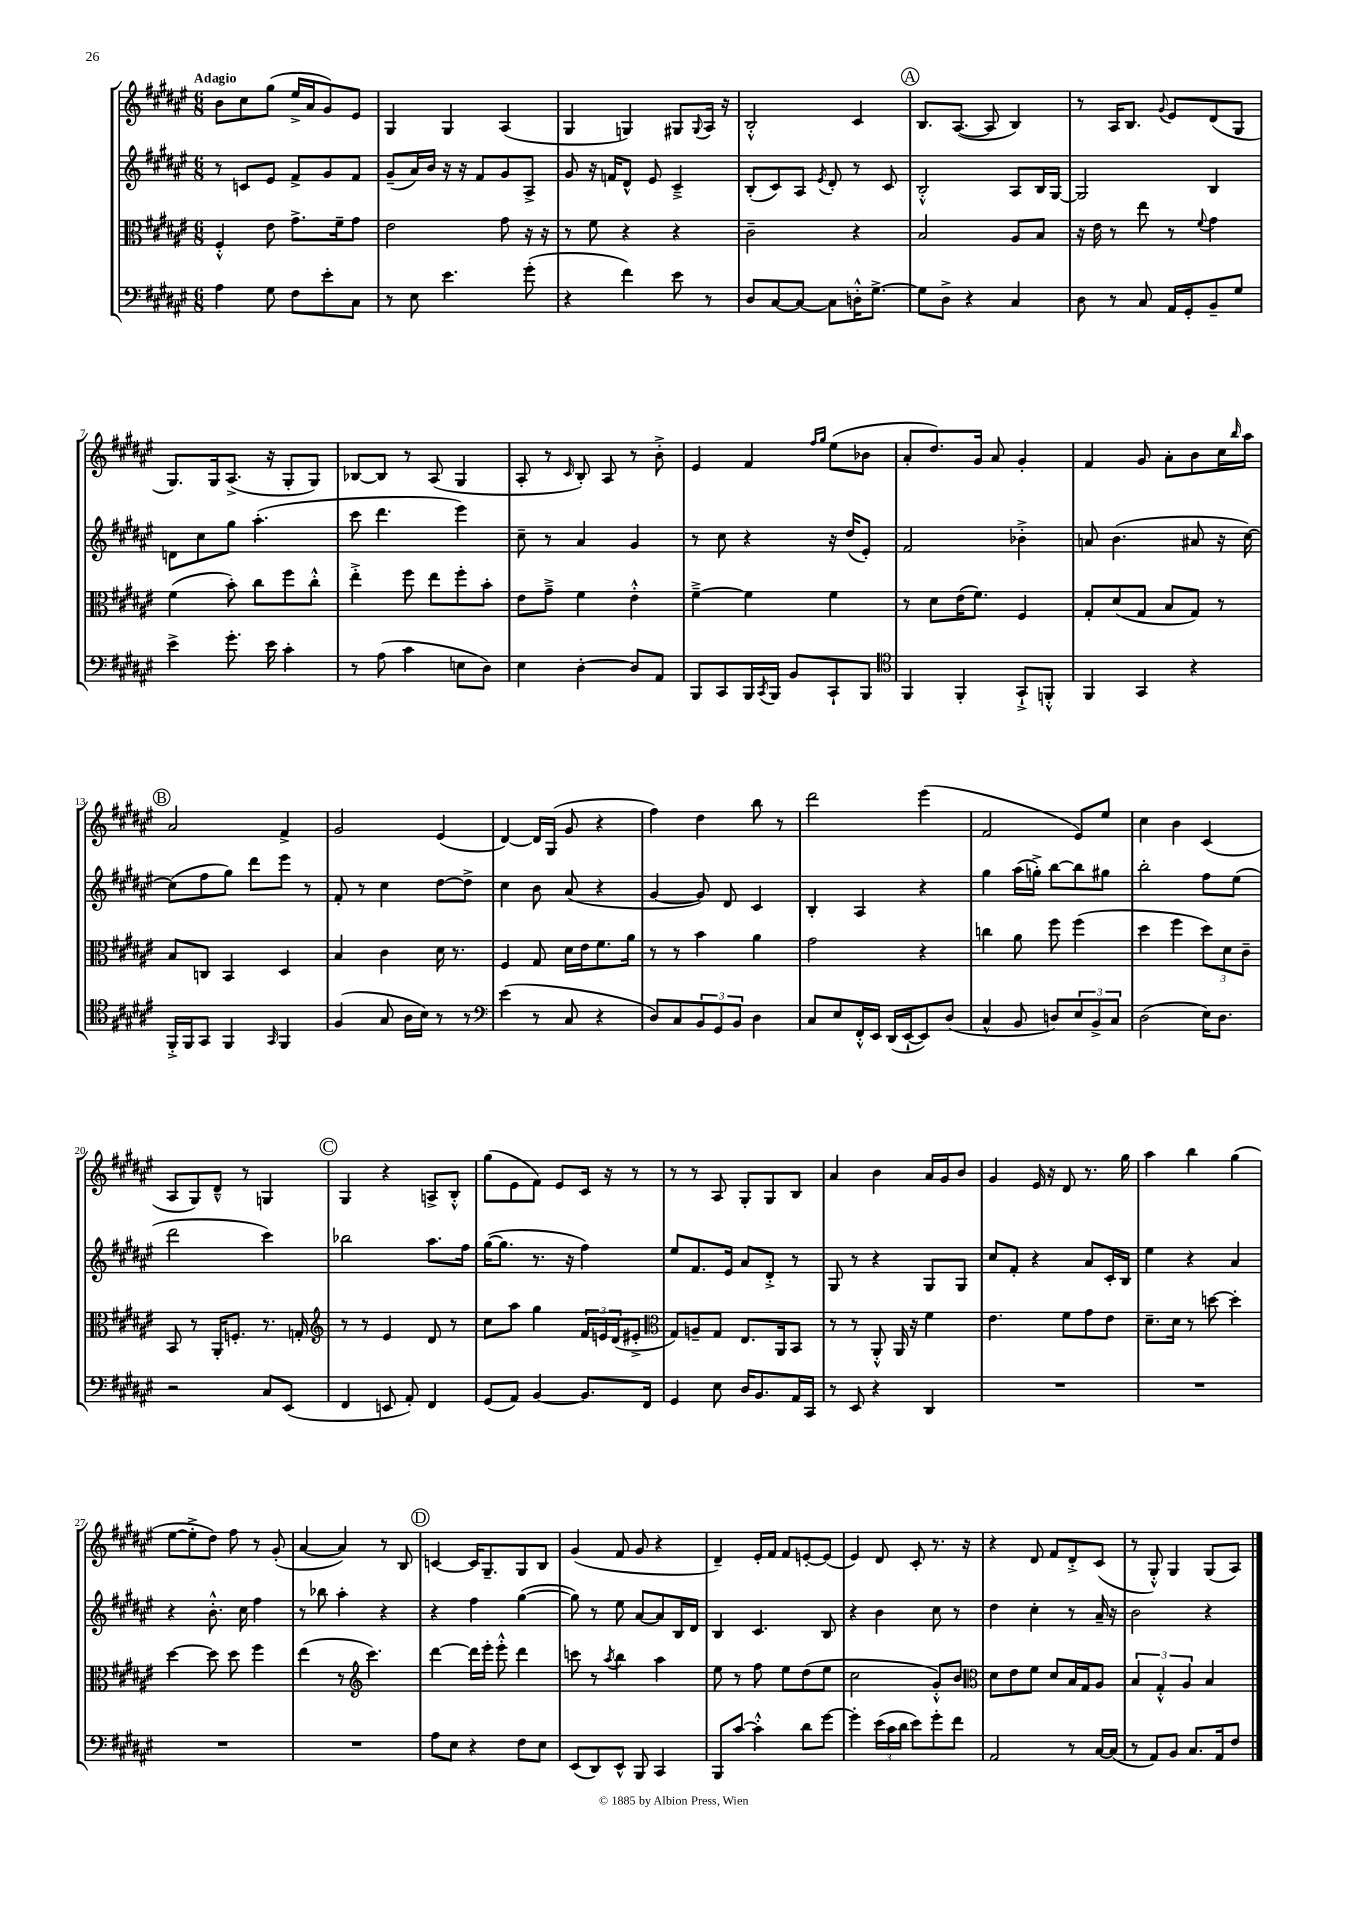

**kern	**kern	**kern	**kern
*staff4	*staff3	*staff2	*staff1
*clefF4	*clefC3	*clefG2	*clefG2
*k[f#c#g#d#a#e#]	*k[f#c#g#d#a#e#]	*k[f#c#g#d#a#e#]	*k[f#c#g#d#a#e#]
*M6/8	*M6/8	*M6/8	*M6/8
4A#	4F#'^^	8r	8b
.	.	8c	8cc#
8G#	8e#	8e#	(8gg#
8F#	8.g#^	8f#^	16ee#^
.	.	.	16a#
8e#'	.	8g#	8g#)
.	16f#~	.	.
8C#	8g#	8f#	8e#
=	=	=	=
8r	2e#	(8g#~	4G#
8E#	.	16a#)	.
.	.	16b	.
4.e#	.	16r	4G#
.	.	16r	.
.	.	8f#	.
.	8g#	8g#	(4A#
(8g#'	16r	8A#^	.
.	16r	.	.
=	=	=	=
4r	8r	8g#	4G#
.	8f#	16r	.
.	.	16f	.
4f#)	4r	8d#^^	4G)
.	.	8e#	.
8e#	4r	4c#~^	8G#
.	.	.	8qqG#
8r	.	.	16A#
.	.	.	16r
=	=	=	=
8D#	2c#~	(8B'	2B'^^
[8C#	.	8c#)	.
8C#_	.	8A#	.
.	.	8qe#	.
8C#]	.	8d#'	.
16D'^^	4r	8r	4c#
[8.G#^	.	.	.
.	.	8c#	.
=	=	=	=
8G#]	2B	2B'^^	8.B
8D#^	.	.	.
.	.	.	([8.A#
4r	.	.	.
.	.	.	8A#]
4C#	8A#	8A#	4B)
.	8B	16B	.
.	.	[16G#	.
=	=	=	=
8D#	16r	2G#]	8r
.	16e#	.	.
8r	8r	.	16A#
.	.	.	8.B
8C#	8ee#	.	.
.	.	.	8qqg#
16AA#	8r	.	8e#
16GG#'	.	.	.
.	8qqf#	.	.
8BB~	4g#	4B	(8d#
8G#	.	.	8G#
=	=	=	=
4e#^	(4f#	8d	8.G#)
.	.	8cc#	.
.	.	.	16G#
8.g#'	8b')	8gg#	(8.A#^
.	8cc#	(4.aa#'	.
16e#	.	.	16r
4c#'	8ff#	.	8G#'
.	8cc#'^^	.	8G#)
=	=	=	=
8r	4ee#'^	8ccc#	[8B-
(8A#	.	4.ddd#	8B-]
4c#	8ff#	.	8r
.	8ee#	.	(8A#
8E	8ff#'	4eee#)	4G#
8D#)	8b'	.	.
=	=	=	=
4E#	8e#	8cc#~	8A#'
.	8g#~^	8r	8r
.	.	.	16qqc#
[4D#'	4f#	4a#	8B')
.	.	.	8A#
8D#]	4e#'^^	4g#	8r
8AA#	.	.	8b'^
=	=	=	=
8BBB	[4f#~^	8r	4e#
8CC#	.	8cc#	.
16BBB	4f#]	4r	4f#
8qCC#	.	.	.
16BBB	.	.	.
8BB	.	.	.
.	.	.	16qqff#
.	.	.	16qqgg#
8CC#`	4f#	16r	(8ee#
.	.	(16dd#	.
8BBB	.	8e#')	8b-
=	=	=	=
*clefC4	*	*	*
4FF#	8r	2f#	8a#'
.	8d#	.	8.dd#)
4FF#'	(16e#	.	.
.	8.f#)	.	16g#
.	.	.	8a#
8GG#`^	4F#	4b-'^	4g#'
8FF'^^	.	.	.
=	=	=	=
4FF#	8G#'	8a	4f#
.	(8d#	(4.b	.
4GG#	8G#	.	8g#
.	8B	.	8a#'
4r	8G#)	8a#	8b
.	8r	16r	16cc#
.	.	.	16qqbb
.	.	[16cc#)	16aa#
=	=	=	=
16FF#'^	8B	(8cc#]	2a#
16FF#	.	.	.
8GG#	8C	8ff#	.
4FF#	4BB	8gg#)	.
.	.	8ddd#	.
16qqGG#	.	.	.
4FF#	4D#	8eee#	4f#^
.	.	8r	.
=	=	=	=
(4F#	4B	8f#'	2g#
.	.	8r	.
8G#	4c#	4cc#	.
16A#	.	.	.
16B)	.	.	.
8r	16d#	[8dd#	(4e#
.	8.r	.	.
8r	.	8dd#^]	.
=	=	=	=
*clefF4	*	*	*
(4e#	4F#	4cc#	[4d#)
8r	8G#	8b	16d#]
.	.	.	(16G#
8C#	16d#	(8a#	8g#
.	16e#	.	.
4r	8.f#	4r	4r
.	16a#	.	.
=	=	=	=
8D#)	8r	[4g#	4ff#)
8C#	8r	.	.
12BB	4b	8g#])	4dd#
12GG#	.	.	.
.	.	8d#	.
12BB	.	.	.
4D#	4a#	4c#	8bb
.	.	.	8r
=	=	=	=
8C#	2g#	4B'	2ddd#
8E#	.	.	.
16FF#'^^	.	4A#	.
16EE#	.	.	.
(16DD#	.	.	.
[16EE#`	.	.	.
8EE#])	4r	4r	(4eee#
(8D#	.	.	.
=	=	=	=
4C#^^	4cc	4gg#	2f#
8BB	8a#	(16aa#	.
.	.	16gg'^)	.
8D)	8ff#	[8bb	.
12E#	(4ff#	8bb]	8e#)
12BB^	.	.	.
.	.	8gg#	8ee#
12C#	.	.	.
=	=	=	=
(2D#	4dd#	2bb'	4cc#
.	4ff#	.	4b
16E#)	12dd#)	8ff#	(4c#
8.D#	.	.	.
.	12d#	.	.
.	.	(8ee#	.
.	12c#~	.	.
=	=	=	=
2r	8BB	2ddd#	8A#
.	8r	.	8G#)
.	16AA#'	.	8d#~^^
.	8.F'	.	.
.	.	.	8r
8C#	8.r	4ccc#)	4G
(8EE#	.	.	.
.	16G'	.	.
=	=	=	=
*	*clefG2	*	*
4FF#	8r	2bb-	4G#
.	8r	.	.
8EE	4e#	.	4r
8AA#')	.	.	.
4FF#	8d#	8.aa#	8A^
.	8r	.	8B'^^
.	.	16ff#	.
=	=	=	=
(8GG#	8cc#	([16gg#	(8gg#
.	.	8.gg#]	.
8AA#)	8aa#	.	8e#
[4BB	4gg#	8.r	8f#)
.	.	.	8e#
.	.	16r	.
8.BB]	24f#	4ff#)	16c#
.	24e	.	.
.	.	.	16r
.	(24d#	.	.
.	8e#'^	.	8r
16FF#	.	.	.
=	=	=	=
*	*clefC3	*	*
4GG#	8G#)	8ee#	8r
.	8A~	8.f#	8r
8E#	8G#	.	8A#
.	.	16e#	.
16D#	8.E#	8a#	8G#'
8.BB	.	.	.
.	.	8d#'^	8G#
.	16AA#	.	.
16AA#	8BB	8r	8B
16CC#	.	.	.
=	=	=	=
8r	8r	8G#	4a#
8EE#	8r	8r	.
4r	8AA#'^^	4r	4b
.	16AA#	.	.
.	16r	.	.
4DD#	4f#	8G#	16a#
.	.	.	16g#
.	.	8G#	8b
=	=	=	=
2.r	4.e#	8cc#	4g#
.	.	8f#'	.
.	.	4r	16e#
.	.	.	16r
.	8f#	.	8d#
.	8g#	8a#	8.r
.	8e#	16c#'	.
.	.	16B	16gg#
=	=	=	=
2.r	8.d#~	4ee#	4aa#
.	16d#	.	.
.	8r	4r	4bb
.	[8dd	.	.
.	4dd']	4a#	(4gg#
=	=	=	=
2.r	[4dd#	4r	[8ee#
.	.	.	8ee#'^]
.	8dd#]	8.b'^^	8dd#)
.	8dd#	.	8ff#
.	.	16cc#	.
.	4ff#	4ff#	8r
.	.	.	(8g#'
=	=	=	=
2.r	(4ee#	8r	[4a#
.	.	8bb-	.
.	8r	4aa#'	4a#])
*	*clefG2	*	*
.	4.ccc#)	.	.
.	.	4r	8r
.	.	.	8B
=	=	=	=
8A#	[4ddd#	4r	[4c
8E#	.	.	.
4r	16ddd#]	4ff#	16c]
.	16eee#'	.	8.G#~
.	8eee#'^^	.	.
8F#	4ddd#	([4gg#	8G#
8E#	.	.	8B
=	=	=	=
(8EE#	8ccc	8gg#])	(4g#
8DD#)	8r	8r	.
.	8qaa#	.	.
8EE#^^	4bb	8ee#	8f#
8BBB	.	[8a#	8g#
4CC#	4aa#	8a#]	4r
.	.	16B	.
.	.	16d#	.
=	=	=	=
8BBB	8ee#	4B	4d#~)
[8c#	8r	.	.
4c#'^^]	8ff#	4.c#	16e#'
.	.	.	16f#
.	8ee#	.	8f#
8d#	(8dd#	.	[8e'
[8g#	8ee#	8B	(8e]
=	=	=	=
4g#']	2cc#	4r	4e#)
(24e#	.	4b	8d#
24c#	.	.	.
24d#	.	.	.
8e#)	.	.	8c#'
8g#'	8g#'^^)	8cc#	8.r
8f#	8b	8r	.
.	.	.	16r
=	=	=	=
*	*clefC3	*	*
2AA#	8d#	4dd#	4r
.	8e#	.	.
.	8f#	4cc#'	8d#
.	8d#	.	8f#
8r	16B	8r	8d#'^
.	16G#	.	.
[16C#	8A#	16a#~	(8c#
(16C#]	.	16r	.
=	=	=	=
8r	6B	2b	8r
8AA#)	.	.	8G#'^^)
.	6G#'^^	.	.
8BB	.	.	4G#
.	6A#	.	.
8.C#	.	.	.
.	4B	4r	(8G#
16AA#	.	.	.
8F#	.	.	8A#)
==	==	==	==
*-	*-	*-	*-
